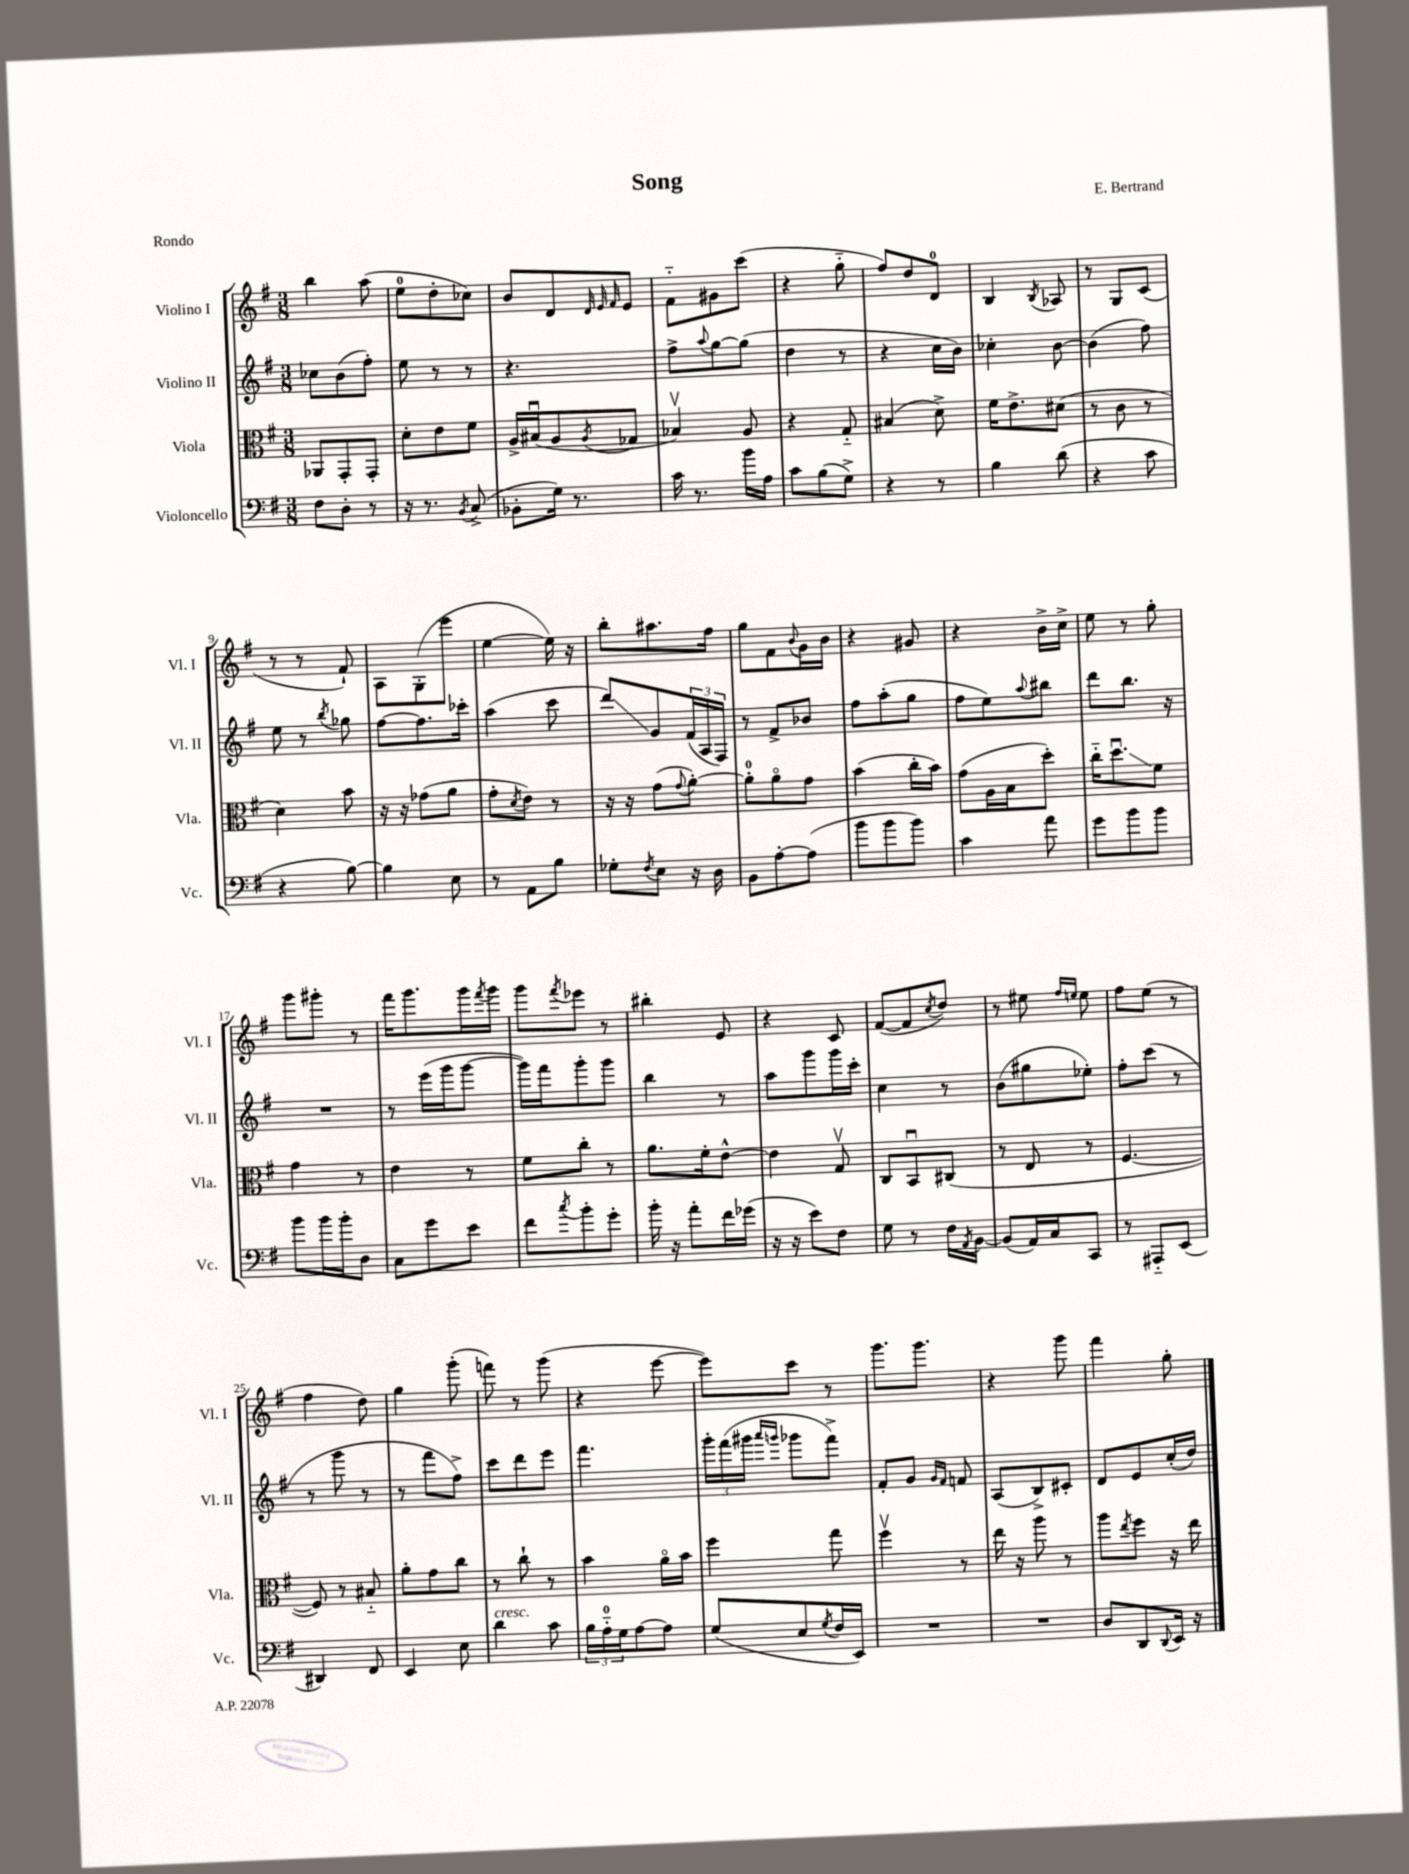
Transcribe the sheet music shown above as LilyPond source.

\header { title = "Song" composer = "E. Bertrand" piece = "Rondo" }
<<
\new StaffGroup <<
\new Staff = "s0" \with { instrumentName = "Violino I" shortInstrumentName = "Vl. I" } {
    \clef treble \key g \major \numericTimeSignature \time 3/8
    b''4 a''8( |
    e''8-0 d''8-. ces''8) |
    b'8 d'8 \grace { d'32 e'32 fis'32 } e'8 |
    fis'8-_ gis'8 c'''8( |
    r4 g''8-_ |
    fis''8) d''8 d'8-0 |
    b4 \acciaccatura { b8 } aes8 |
    r8 g8 c'8( |
    r8 r8 fis'8-!) |
    a8 g8-.( e'''8 |
    e''4~ e''16) r16 |
    b''8-. ais''8. fis''16 |
    g''8 fis'8 \appoggiatura { b'8 } g'16 b'16 |
    r4 gis'8 |
    r4 b'16-> c''16-> |
    e''8 r8 g''8-. |
    g'''8 gis'''8-. r8 |
    fis'''16 g'''8. g'''16 \acciaccatura { fis'''8 } g'''16 |
    g'''8 \acciaccatura { fis'''8 } ees'''8 r8 |
    bis''4-. e'8 |
    r4 c'8 |
    fis'8~( fis'8 \acciaccatura { c''8 } d''8) |
    r8 eis''8 \grace { fis''16 e''16 } e''8 |
    fis''8 e''8( r8 |
    fis''4 d''8) |
    g''4 g'''8-.( |
    f'''8) r8 g'''8( |
    r4 e'''8~ |
    e'''8) c'''8 r8 |
    g'''8. g'''8. |
    r4 g'''8 |
    fis'''4 g''8-. \bar "|." |
}
\new Staff = "s1" \with { instrumentName = "Violino II" shortInstrumentName = "Vl. II" } {
    \clef treble \key g \major \numericTimeSignature \time 3/8
    ces''8 b'8( fis''8-.) |
    e''8 r8 r8 |
    r4. |
    fis''8-> \appoggiatura { a''8 } g''8~ g''8( |
    d''4 r8 |
    r4 c''16 b'16) |
    ces''4-. b'8~ |
    b'4( fis''8) |
    e''8 r8 \acciaccatura { b''8 } ges''8 |
    fis''8~ fis''8. ces'''16-. |
    a''4( c'''8 |
    d'''8\glissando) g'8 \tuplet 3/2 { fis'16( a16 fis16) } |
    r8 fis'8-> bes'8 |
    fis''8 a''8-.( g''8 |
    fis''8 e''8) \appoggiatura { a''8 } bis''8 |
    d'''8 b''8. r16 |
    R4. |
    r8 e'''16( g'''16 g'''8~ |
    g'''16) fis'''16 g'''8-. g'''8 |
    b''4 r8 |
    a''8 g'''8 g'''16 c'''16-. |
    c''4 r8 |
    b'8( gis''8 ees''8-.) |
    fis''8-. c'''8( r8 |
    r8 g'''8 r8 |
    r8 fis'''8 fis''8->) |
    c'''8 d'''8 e'''8 |
    fis'''4. |
    \tuplet 3/2 { g'''16-. fis'''16( gis'''16 } \grace { a'''16 g'''16 } ges'''8 fis'''8->) |
    fis'8-. g'8 \grace { g'16 fis'16 } f'8 |
    a8( b8->) cis'8-. |
    d'8 e'8 c''16-.( d''16) \bar "|." |
}
\new Staff = "s2" \with { instrumentName = "Viola" shortInstrumentName = "Vla." } {
    \clef alto \key g \major \numericTimeSignature \time 3/8
    aes,8 g,8-. g,8-. |
    d'8-. e'8 fis'8 |
    a16-> bis16\downbow( a8 \acciaccatura { a8 } ges8 |
    bes4\upbow) a8 |
    r4 g8-_ |
    bis4( d'8->) |
    fis'16 e'8.-> dis'8( |
    r8 c'8 r8 |
    d'4) b'8 |
    r16 r16 ges'8( a'8 |
    g'8-. \acciaccatura { d'8 } e'8) r8 |
    r16 r16 g'8( \appoggiatura { g'8 } a'8~-.) |
    a'8-0-. a'8\flageolet g'8 |
    b'4( c''16-. b'16) |
    g'8( a16 b16 d''8-.) |
    c''16-_ d''8.\downbow\glissando fis'8 |
    g'4 r8 |
    e'4 r8 |
    fis'8 c''8-. r8 |
    a'8. fis'16-. e'8~-^ |
    e'4 g8\upbow |
    c8 b,8\downbow cis8( |
    r8 e8 r8 |
    fis4.~ |
    fis8) r8 bis8-_ |
    a'8-. g'8 c''8 |
    r8 c''8-! r8 |
    b'4 a'16\flageolet b'16 |
    fis''4 g''8 |
    fis''4\upbow r8 |
    e''16 r16 a''8 r8 |
    a''8 \acciaccatura { e''8 } fis''8 r16 e''16 \bar "|." |
}
\new Staff = "s3" \with { instrumentName = "Violoncello" shortInstrumentName = "Vc." } {
    \clef bass \key g \major \numericTimeSignature \time 3/8
    fis8 d8-. r8 |
    r16 r8. \acciaccatura { b,8 } c8->( |
    bes,8-. g16) r8. |
    c'16 r8. b'16 a16 |
    c'8 b8( g8->) |
    r4 r8 |
    b4 d'8( |
    r4 c'8 |
    r4 b8~) |
    b4 e8 |
    r8 a,8 b8 |
    ges8-. \acciaccatura { fis8 } e8 r16 d16 |
    b,8 a8~-. a8( |
    b'8 b'8 b'8) |
    c'4 a'8 |
    g'8 b'8 b'8 |
    b'8 b'16 b'16-. d8 |
    c8 g'8 e'8 |
    fis'8 \acciaccatura { c''8 } b'8-. g'8-. |
    b'16-. r16 a'8-. fis'16 ges'16( |
    r16 r16 e'8) fis8 |
    g8 r8 fis16 \acciaccatura { a,8 } b,16~ |
    b,8( a,16) c16 c,8 |
    r8 ais,,8-_ e,8( |
    dis,4) fis,8 |
    e,4 e8 |
    d'4^\markup { \italic "cresc." } c'8 |
    \tuplet 3/2 { b16 a16-0-_ g16 } a8~ a8 |
    g8( e8 \acciaccatura { g8 } fis16 e,16) |
    R4. |
    R4. |
    d8 d,8 \appoggiatura { d,8 } e,16 r16 \bar "|." |
}
>>
>>
